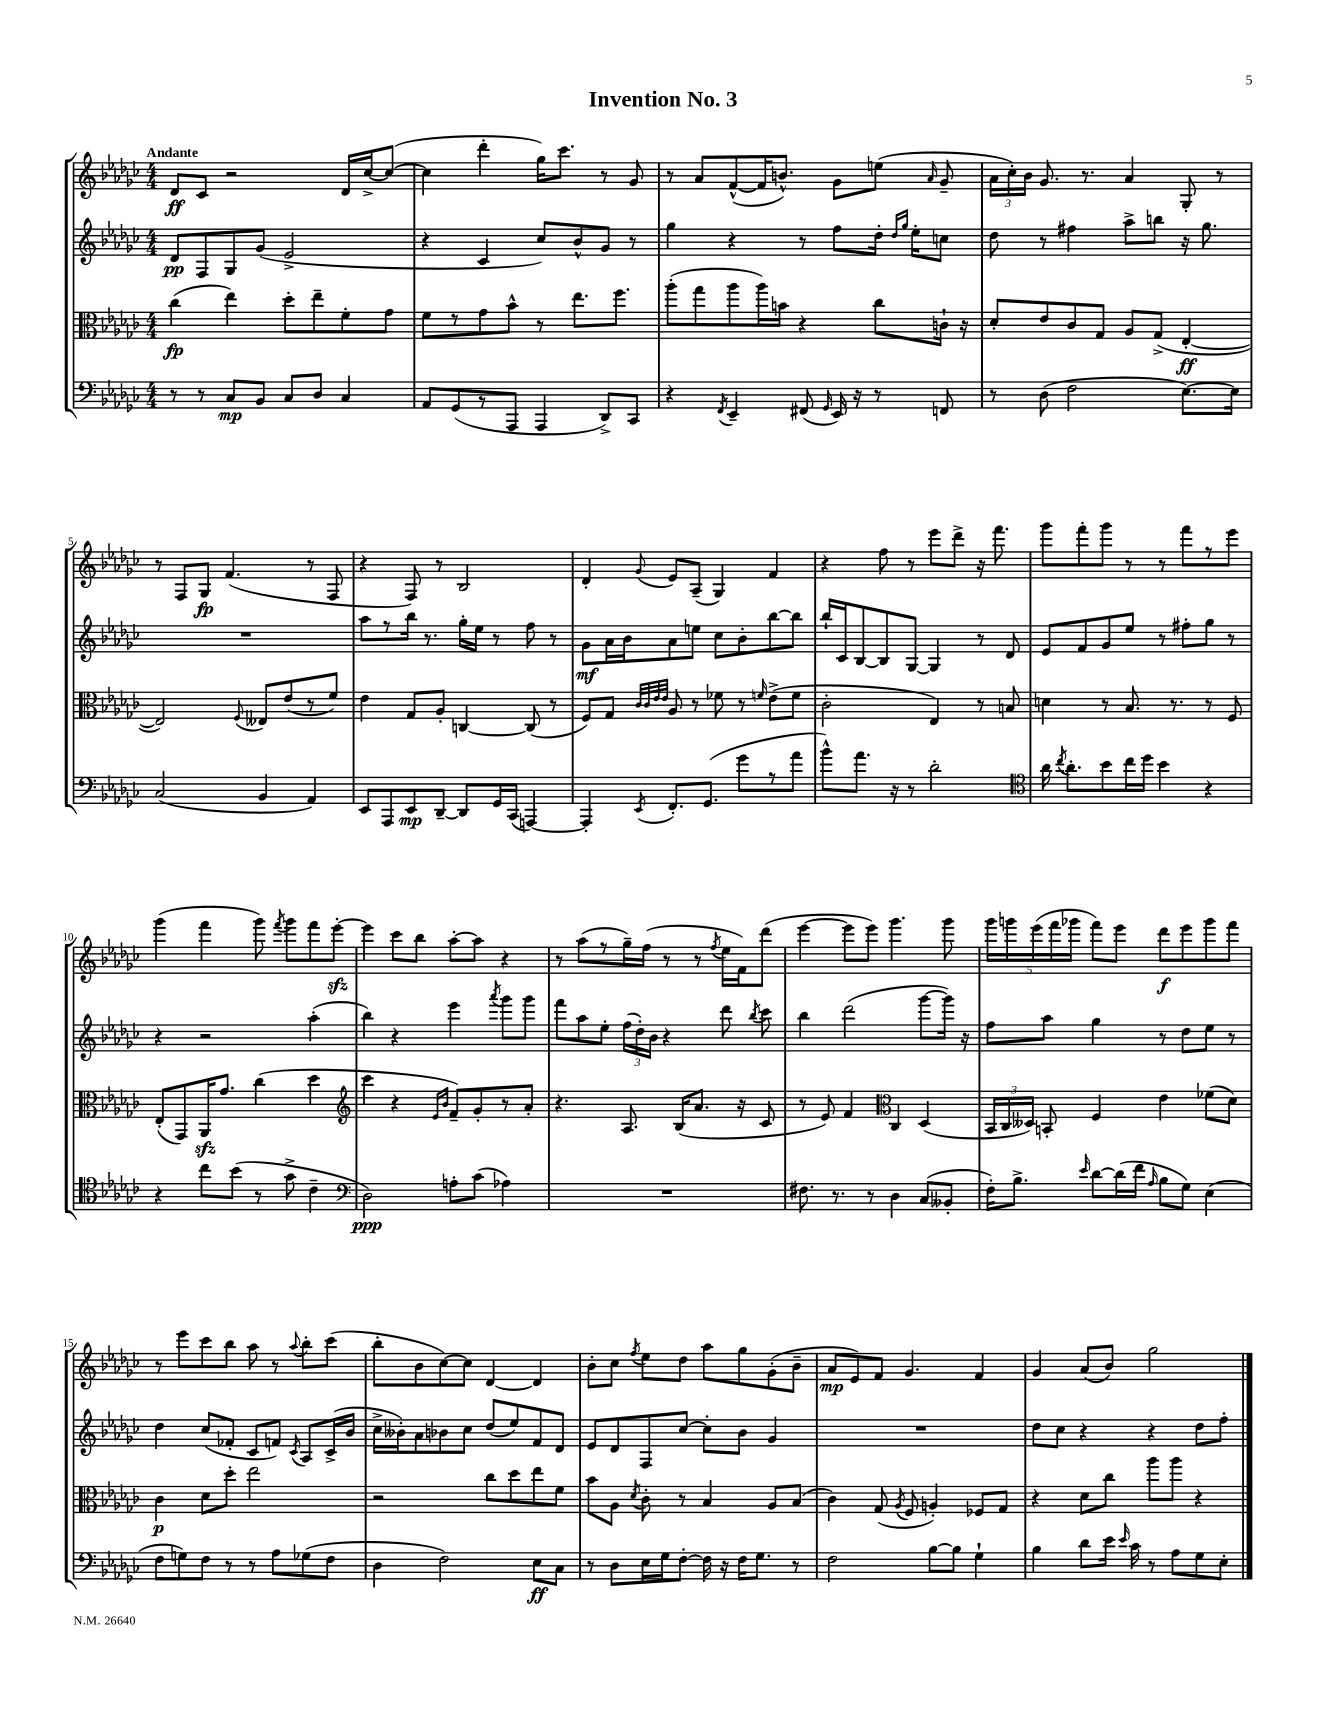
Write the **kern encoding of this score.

**kern	**dynam	**kern	**dynam	**kern	**dynam	**kern	**dynam
*part4	*part4	*part3	*part3	*part2	*part2	*part1	*part1
*staff4	*staff4	*staff3	*staff3	*staff2	*staff2	*staff1	*staff1
*clefF4	*	*clefC3	*	*clefG2	*	*clefG2	*
*k[b-e-a-d-g-c-]	*	*k[b-e-a-d-g-c-]	*	*k[b-e-a-d-g-c-]	*	*k[b-e-a-d-g-c-]	*
*M4/4	*	*M4/4	*	*M4/4	*	*M4/4	*
=1	=1	=1	=1	=1	=1	=1	=1
!	!	!	!	!	!	!LO:TX:a:B:t=Andante	!
8r	.	(4cc-\	fp	8d-/L	pp	8d-/L	ff
8r	.	.	.	8F/	.	8c-/J	.
8C-/L	mp	4ee-\)	.	8G-/	.	2r	.
8BB-/J	.	.	.	(8g-/J	.	.	.
8C-/L	.	8dd-'\L	.	2e-^/	.	.	.
8D-/J	.	8ee-~\	.	.	.	.	.
4C-/	.	8f'\	.	.	.	16d-/LL	.
.	.	.	.	.	.	[16cc-^/J	.
.	.	8g-\J	.	.	.	(8cc-/J_	.
=2	=2	=2	=2	=2	=2	=2	=2
8AA-/L	.	8f\L	.	4r	.	4cc-\]	.
(8GG-/	.	8r	.	.	.	.	.
8r	.	8g-\	.	4c-/	.	4ddd-'\	.
8AAA-/J	.	8b-^^\J	.	.	.	.	.
4AAA-/	.	8r	.	8cc-/L)	.	16gg-\KL)	.
.	.	.	.	.	.	8.ccc-\J	.
.	.	8.ee-\L	.	8b-^^/	.	.	.
8DD-^/L)	.	.	.	8g-/J	.	8r	.
.	.	8.ff\J	.	.	.	.	.
8CC-/J	.	.	.	8r	.	8g-/	.
=3	=3	=3	=3	=3	=3	=3	=3
4r	.	(8aa-'\L	.	4gg-\	.	8r	.
.	.	8gg-\	.	.	.	8a-/L	.
8qFF/	.	.	.	.	.	.	.
4EE-~/	.	8aa-\	.	4r	.	([8f^^/	.
.	.	16aa-\L)	.	.	.	16f/K]	.
.	.	16bn\JJ	.	.	.	8.bn^^/J)	.
(8FF#X/	.	4r	.	8r	.	.	.
16qqGG-/	.	.	.	.	.	.	.
16EE-/)	.	.	.	8ff\L	.	8g-\L	.
16r	.	.	.	.	.	.	.
8r	.	8cc-\L	.	16dd-'\Jk	.	(8een\J	.
.	.	.	.	16qqdd-/LL	.	.	.
.	.	.	.	16qqgg-/JJ	.	.	.
.	.	.	.	16ee-'\KL	.	.	.
.	.	.	.	.	.	16qqa-/	.
8FFn/	.	16cn`\Jk	.	8ccn\J	.	8g-~/	.
.	.	16r	.	.	.	.	.
=4	=4	=4	=4	=4	=4	=4	=4
8r	.	8d-'/L	.	8dd-\	.	24a-\LL	.
.	.	.	.	.	.	24cc-'\)	.
.	.	.	.	.	.	24b-\JJ	.
(8D-\	.	8e-/	.	8r	.	8.g-/	.
2F\	.	8c-/	.	4ff#X\	.	.	.
.	.	.	.	.	.	8.r	.
.	.	8G-/J	.	.	.	.	.
.	.	8A-/L	.	8aa-^\L	.	4a-/	.
.	.	(8G-^/J	.	8bbn\J	.	.	.
[8.E-\L)	.	[4E-'/	ff	16r	.	8G-'/	.
.	.	.	.	8.gg-\	.	.	.
.	.	.	.	.	.	8r	.
16E-\Jk]	.	.	.	.	.	.	.
!!LO:LB:g=z
=5	=5	=5	=5	=5	=5	=5	=5
(2C-/	.	2E-/])	.	1r	.	8r	.
.	.	.	.	.	.	8F/L	.
.	.	.	.	.	.	8G-/J	fp
.	.	.	.	.	.	(4.f/	.
.	.	8qqF/	.	.	.	.	.
4BB-/	.	8E--X/L	.	.	.	.	.
.	.	(8e-/	.	.	.	.	.
4AA-/)	.	8r	.	.	.	8r	.
.	.	8f/J)	.	.	.	8F/	.
=6	=6	=6	=6	=6	=6	=6	=6
8EE-/L	.	4e-\	.	8aa-\L	.	4r	.
8AAA-/	.	.	.	8r	.	.	.
8EE-/	mp	8G-/L	.	16bb-\Jk	.	8F/)	.
.	.	.	.	8.r	.	.	.
[8DD-~/J	.	8A-'/J	.	.	.	8r	.
8DD-/L]	.	[4Cn/	.	16gg-'\LL	.	2B-/	.
.	.	.	.	16ee-\JJ	.	.	.
16GG-/L	.	.	.	8r	.	.	.
(16CC-/JJ	.	.	.	.	.	.	.
[4AAAn/)	.	(8C/]	.	8ff\	.	.	.
.	.	8r	.	8r	.	.	.
=7	=7	=7	=7	=7	=7	=7	=7
4AAA'/]	.	8F/L)	.	8g-\L	mf	4d-'/	.
.	.	8G-/J	.	16a-\L	.	.	.
.	.	.	.	16b-\J	.	.	.
.	.	32qqc-/LLL	.	.	.	.	.
.	.	32qqc-/	.	.	.	.	.
.	.	32qqe-/	.	.	.	.	.
8qEE-/	.	32qqe-/JJJ	.	.	.	8qqg-/	.
8.FF'/L	.	8A-/	.	8a-\	.	8e-/L	.
.	.	8r	.	8een\J	.	(8A-~/J	.
(8.GG-/J	.	.	.	.	.	.	.
.	.	8f-X\	.	8cc-\L	.	4G-/)	.
8g-\L	.	8r	.	8b-'\	.	.	.
.	.	16qqfn/	.	.	.	.	.
8r	.	(8e-^\L	.	[8bb-\	.	4f/	.
8a-\J	.	8f\J	.	8bb-\J]	.	.	.
=8	=8	=8	=8	=8	=8	=8	=8
8b-^^\L)	.	2c-'\	.	16bb-`/LL	.	4r	.
.	.	.	.	16c-/J	.	.	.
8.a-\J	.	.	.	[8B-/	.	.	.
.	.	.	.	8B-/]	.	8ff\	.
16r	.	.	.	.	.	.	.
8r	.	.	.	[8G-/J	.	8r	.
2d-'\	.	4E-/)	.	4G-/]	.	8eee-\L	.
.	.	.	.	.	.	8ddd-^\J	.
.	.	8r	.	8r	.	16r	.
.	.	.	.	.	.	8.fff\	.
.	.	8Bn/	.	8d-/	.	.	.
=9	=9	=9	=9	=9	=9	=9	=9
*clefC4	*	*	*	*	*	*	*
16a-\	.	4dn\	.	8e-/L	.	8ggg-\L	.
8qcc-/	.	.	.	.	.	.	.
8.a-'\L	.	.	.	.	.	.	.
.	.	.	.	8f/	.	8fff'\	.
8b-\	.	8r	.	8g-/	.	8ggg-\J	.
16cc-\L	.	8.B-/	.	8ee-/J	.	8r	.
16dd-\JJ	.	.	.	.	.	.	.
4b-\	.	.	.	8r	.	8r	.
.	.	8.r	.	.	.	.	.
.	.	.	.	8ff#X'\L	.	8fff\L	.
4r	.	8r	.	8gg-\J	.	8r	.
.	.	8F/	.	8r	.	8eee-\J	.
!!LO:LB:g=z
=10	=10	=10	=10	=10	=10	=10	=10
4r	.	(8E-'/L	.	4r	.	(4ggg-\	.
.	.	8GG-/)	.	.	.	.	.
8cc-\L	.	16AA-zz/K	.	2r	.	4fff\	.
.	.	8.g-/J	.	.	.	.	.
(8b-\J	.	.	.	.	.	.	.
8r	.	(4cc-\	.	.	.	8ggg-\)	.
.	.	.	.	.	.	8qfff/	.
8g-^\	.	.	.	.	.	8ggg-\L	.
4c-~\	.	4dd-\	.	(4aa-'\	.	8fff\	.
.	.	.	.	.	.	[8eee-zz'\J	.
=11	=11	=11	=11	=11	=11	=11	=11
*clefF4	*	*clefG2	*	*	*	*	*
2D-\)	ppp	4ccc-\	.	4bb-\)	.	4eee-\]	.
.	.	4r	.	4r	.	8ccc-\L	.
.	.	.	.	.	.	8bb-\J	.
.	.	16qqe-/LL	.	.	.	.	.
.	.	16qqb-/JJ	.	.	.	.	.
8An'\L	.	8f~/L)	.	4eee-\	.	[8aa-'\L	.
(8c-\J	.	8g-'/	.	.	.	8aa-\J]	.
.	.	.	.	8qaaa-/	.	.	.
4A-X\)	.	8r	.	8ggg-\L	.	4r	.
.	.	8a-'/J	.	8ggg-\J	.	.	.
=12	=12	=12	=12	=12	=12	=12	=12
1r	.	4.r	.	8fff\L	.	8r	.
.	.	.	.	8aa-\	.	(8aa-\L	.
.	.	.	.	8ee-'\J	.	8r	.
.	.	8.A-/	.	(24ff\LL	.	16gg-~\L)	.
.	.	.	.	24dd-'\)	.	.	.
.	.	.	.	.	.	(16ff\JJ	.
.	.	.	.	24b-\JJ	.	.	.
.	.	.	.	4r	.	8r	.
.	.	(16B-/KL	.	.	.	.	.
.	.	8.a-/J	.	.	.	8r	.
.	.	.	.	.	.	8qff/	.
.	.	.	.	8ddd-\	.	16ee-\LL	.
.	.	16r	.	.	.	16f\J)	.
.	.	.	.	8qbb-/	.	.	.
.	.	8c-/	.	8ccc-\	.	(8ddd-\J	.
=13	=13	=13	=13	=13	=13	=13	=13
8.F#X\	.	8r	.	4bb-\	.	[4eee-\	.
.	.	8e-/)	.	.	.	.	.
8.r	.	.	.	.	.	.	.
.	.	4f/	.	(2ddd-\	.	8eee-\L]	.
8r	.	.	.	.	.	8eee-\J)	.
*	*	*clefC3	*	*	*	*	*
4D-\	.	4C-/	.	.	.	4.ggg-\	.
(8C-/L	.	(4D-/	.	[8ggg-\L	.	.	.
8BB--X'/J	.	.	.	16ggg-\Jk])	.	8ggg-\	.
.	.	.	.	16r	.	.	.
=14	=14	=14	=14	=14	=14	=14	=14
16F'\KL)	.	24BB-/LL	.	8ff\L	.	20ggg-\LL	.
.	.	24C-/	.	.	.	.	.
.	.	.	.	.	.	20gggn\	.
8.B-^\J	.	.	.	.	.	.	.
.	.	24D--X/JJ)	.	.	.	.	.
.	.	.	.	.	.	(20eee-\	.
.	.	8BBn'/	.	8aa-\J	.	.	.
.	.	.	.	.	.	20fff\	.
.	.	.	.	.	.	20ggg-X\JJ	.
16qqe-/	.	.	.	.	.	.	.
[8d-\L	.	4F/	.	4gg-\	.	8fff\L)	.
(16d-\L]	.	.	.	.	.	8eee-\J	.
16f\JJ	.	.	.	.	.	.	.
16qqA-/	.	.	.	.	.	.	.
8B-\L	.	4e-\	.	8r	.	8ddd-\L	f
8G-\J)	.	.	.	8dd-\L	.	8eee-\	.
(4E-\	.	(8f-X\L	.	8ee-\J	.	8ggg-\	.
.	.	8d-\J)	.	8r	.	8fff\J	.
!!LO:LB:g=z
=15	=15	=15	=15	=15	=15	=15	=15
8F\L	.	4c-\	p	4dd-\	.	8r	.
8Gn\)	.	.	.	.	.	8eee-\L	.
8F\J	.	8d-\L	.	(8cc-/L	.	8ccc-\	.
8r	.	8dd-'\J	.	8f-X'/J	.	8bb-\J	.
8r	.	2ee-\	.	8c-/L	.	8aa-\	.
8A-\L	.	.	.	8fn/J)	.	8r	.
.	.	.	.	8qc-/	.	8qqaa-/	.
(8G-X\	.	.	.	8A-/L	.	8bb-'\L	.
8F\J	.	.	.	(16c-^/L	.	(8ccc-\J	.
.	.	.	.	16b-/JJ	.	.	.
=16	=16	=16	=16	=16	=16	=16	=16
4D-\	.	2r	.	16cc-^\LL	.	8bb-'\L	.
.	.	.	.	16b--X'\J)	.	.	.
.	.	.	.	8a-\	.	8b-\	.
2F\)	.	.	.	8b-X\	.	[8cc-\)	.
.	.	.	.	8cc-\J	.	8cc-\J]	.
.	.	8cc-\L	.	(8dd-/L	.	[4d-/	.
.	.	8dd-\	.	8ee-/)	.	.	.
8E-\L	ff	8ee-\	.	8f/	.	4d-/]	.
8C-\J	.	8f\J	.	8d-/J	.	.	.
=17	=17	=17	=17	=17	=17	=17	=17
8r	.	8b-\L	.	8e-/L	.	8b-'\L	.
8D-\L	.	8A-\J	.	8d-/	.	8cc-\J	.
.	.	8qd-/	.	.	.	8qff/	.
16E-\L	.	8c-'\	.	8F/	.	8ee-\L	.
16G-\J	.	.	.	.	.	.	.
[8F'\J	.	8r	.	[8cc-/J	.	8dd-\J	.
16F\]	.	4B-/	.	8cc-'\L]	.	8aa-\L	.
16r	.	.	.	.	.	.	.
16F\KL	.	.	.	8b-\J	.	8gg-\	.
8.G-\J	.	.	.	.	.	.	.
.	.	8A-/L	.	4g-/	.	(8g-'\	.
8r	.	(8B-/J	.	.	.	8b-~\J	.
=18	=18	=18	=18	=18	=18	=18	=18
2F\	.	4c-\)	.	1r	.	8a-/L	mp
.	.	.	.	.	.	8e-/)	.
.	.	(8G-/	.	.	.	8f/J	.
.	.	8qA-/	.	.	.	.	.
.	.	8F/	.	.	.	4.g-/	.
[8B-\L	.	4An'/)	.	.	.	.	.
8B-\J]	.	.	.	.	.	.	.
4G-`\	.	8F-X/L	.	.	.	4f/	.
.	.	8G-/J	.	.	.	.	.
=19	=19	=19	=19	=19	=19	=19	=19
4B-\	.	4r	.	8dd-\L	.	4g-/	.
.	.	.	.	8cc-\J	.	.	.
8d-\L	.	8d-\L	.	4r	.	(8a-/L	.
16e-\Jk	.	8cc-\J	.	.	.	8b-/J)	.
16qqe-/	.	.	.	.	.	.	.
16c-\	.	.	.	.	.	.	.
8r	.	8aa-\L	.	4r	.	2gg-\	.
8A-\L	.	8aa-\J	.	.	.	.	.
8G-\	.	4r	.	8dd-\L	.	.	.
8E-'\J	.	.	.	8ff'\J	.	.	.
==	==	==	==	==	==	==	==
*-	*-	*-	*-	*-	*-	*-	*-
